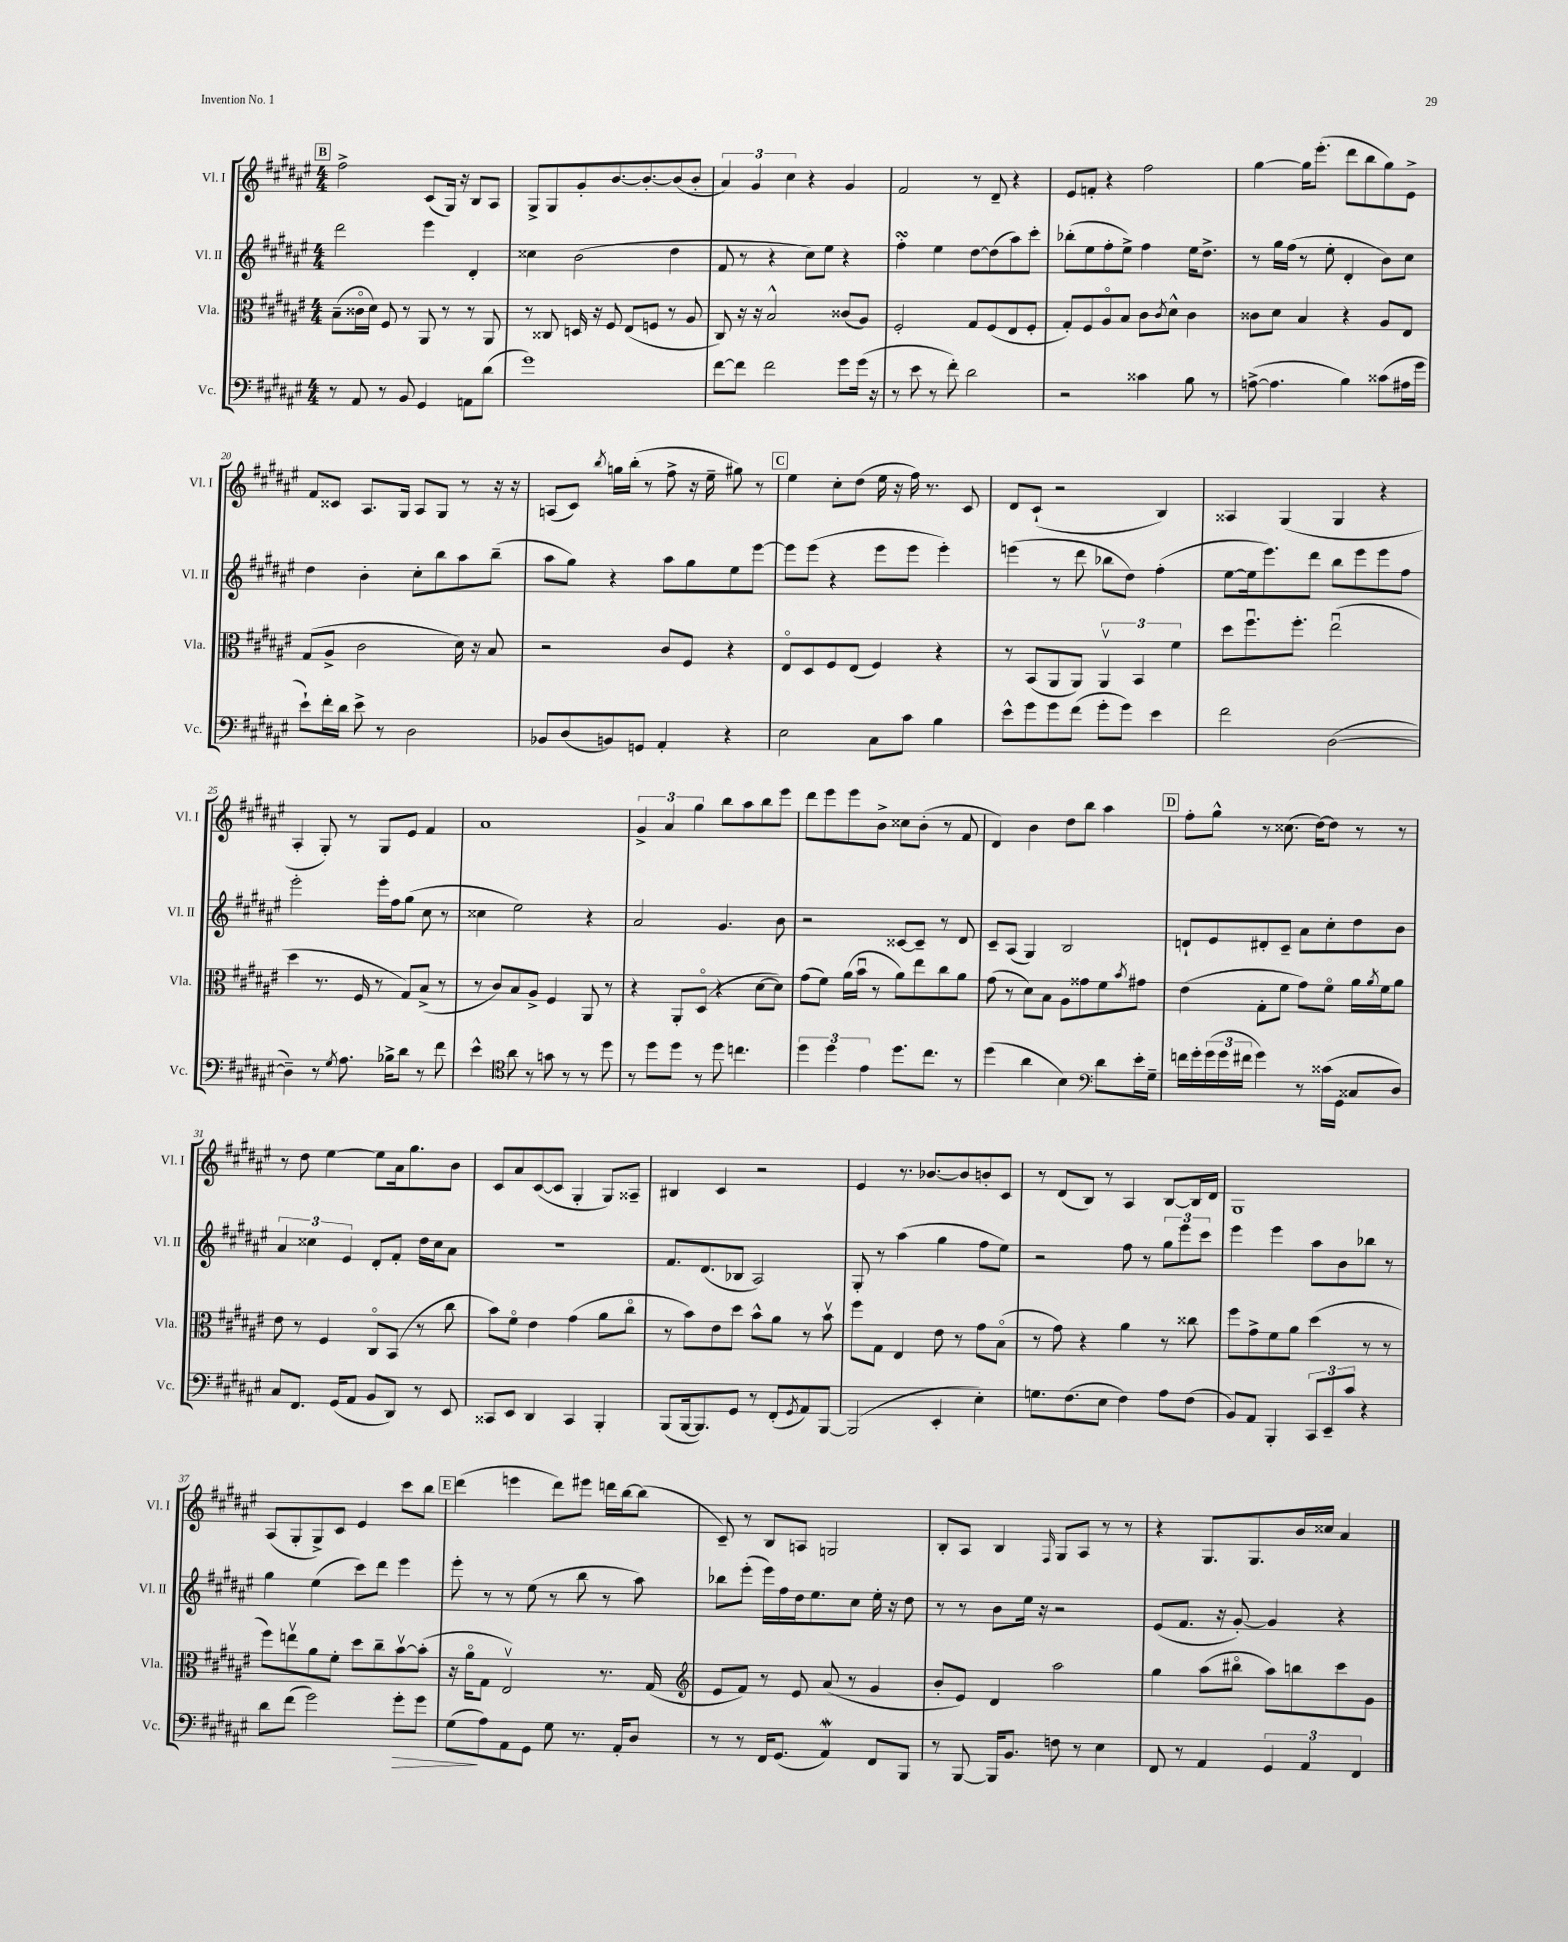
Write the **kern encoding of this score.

**kern	**kern	**kern	**kern
*staff4	*staff3	*staff2	*staff1
*clefF4	*clefC3	*clefG2	*clefG2
*k[f#c#g#d#a#e#]	*k[f#c#g#d#a#e#]	*k[f#c#g#d#a#e#]	*k[f#c#g#d#a#e#]
*M4/4	*M4/4	*M4/4	*M4/4
8r	(8B~	2ddd#	2ff#^
8AA#	16c##o	.	.
.	16d#)	.	.
8r	8F#	.	.
8BB	8r	.	.
4GG#	8AA#	4eee#	(8c#
.	8r	.	16G#)
.	.	.	16r
8AA	8r	4d#'	8B
(8d#	8AA#	.	8A#
=	=	=	=
1g#)	8r	4cc##	8G#^
.	8C##	.	8G#
.	16D	(2b	8g#'
.	16r	.	.
.	8F#	.	[8.b
.	(8E#	.	.
.	.	.	8.b'_
.	8F	.	.
.	8r	4dd#	(8b]
.	8A#	.	8b'
=	=	=	=
[8f#	8C#)	8f#	6a#)
8f#]	16r	8r	.
.	.	.	6g#
.	16r	.	.
2f#	2B^^	4r	.
.	.	.	6cc#
.	.	8cc#)	4r
.	.	8ee#	.
8g#	(8c##	4r	4g#
(16g#	8A#)	.	.
16r	.	.	.
=	=	=	=
8r	2F#'	4ff#'	2f#
8e#	.	.	.
8r	.	4ee#	.
8f#')	.	.	.
2d#	8G#	[8dd#	8r
.	(8F#	(8dd#]	8d#~
.	8E#	8aa#)	4r
.	8F#'	8ccc#'	.
=	=	=	=
2r	8G#')	(8bb-'	8e#
.	8F#	8ee#	8f'
.	8A#o	8ff#'	4r
.	8B	8ee#^)	.
4c##	8c#	4ff#	2ff#
.	8qc#	.	.
.	8d#^^	.	.
8B	4c#	16ee#	.
.	.	8.dd#^	.
8r	.	.	.
=	=	=	=
([8A^	8c##	8r	[4gg#
4.A]	8d#	16gg#	.
.	.	(16ff#	.
.	4B	8r	16gg#]
.	.	.	(8.eee#'
.	.	8ee#'	.
4B)	4r	4d#'	8ddd#
.	.	.	8bb
(8c##	8A#	8b)	8gg#)
16A#	8E#	8cc#	8e#^
16g#	.	.	.
=	=	=	=
8e#`)	(8G#	4dd#	8f#
16f#'	8A#^	.	8c##
16d#	.	.	.
8e#^	2c#	4b'	8.A#
8r	.	.	.
.	.	.	16G#
2D#	.	8cc#'	8A#
.	.	8bb	8G#
.	16d#)	8aa#	8r
.	16r	.	.
.	8B	(8bb~	16r
.	.	.	16r
=	=	=	=
8BB-	2r	8aa#	(8A
(8D#	.	8gg#)	8c#)
.	.	.	8qbb
8BB)	.	4r	16gg
.	.	.	(16bb'
8GG	.	.	8r
4AA#'	8c#	8aa#	8ff#^
.	8F#	8gg#	16r
.	.	.	16ee#~
4r	4r	8ee#	8gg#)
.	.	[8eee#	8r
=	=	=	=
2E#	8E#o	8eee#]	4ee#
.	8D#	(8eee#	.
.	8F#	4r	8cc#'
.	(8E#	.	(8dd#
8C#	4F#)	8eee#	16ee#
.	.	.	16r
8c#	.	8eee#	16ff#)
.	.	.	8.r
4B	4r	4eee#')	.
.	.	.	8c#
=	=	=	=
8e#^^	8r	(4eee	8d#
8g#	(8BB	.	(8c#`
8g#	8AA#	8r	2r
(8f#	8AA#)	8ddd#	.
8g#'	6AA#v	8bb-	.
8g#)	.	8dd#)	.
.	6BB	.	.
4e#	.	(4ff#'	4B)
.	6f#	.	.
=	=	=	=
2f#	8dd#	[8ee#	4A##
.	8.ff#u	16ee#]	.
.	.	8.eee#)	.
.	.	.	(4G#
.	8.ff#'	.	.
.	.	8ddd#	.
([2D#	(2ee#u	8bb	4G#
.	.	8eee#	.
.	.	8eee#	4r
.	.	8ff#	.
=	=	=	=
4D#~])	4dd#	2eee#'	4A#'
8r	8.r	.	8G#')
8qG#	.	.	.
8.A#	.	.	8r
.	16F#	.	.
.	8r	16eee#'	8G#
16B-^	.	16ff#	.
8d#	8G#)	(8gg#	8e#
8r	(8B^	8cc#	4f#
8f#	8r	8r	.
=	=	=	=
4e#^^	8r	4cc##	1a#
.	8c#)	.	.
*clefC4	*	*	*
8a#	8B	2ee#)	.
8r	8A#^	.	.
8g	4F#	.	.
8r	.	.	.
8r	8AA#	4r	.
8dd#	8r	.	.
=	=	=	=
8r	4r	2a#	6g#^
8dd#	.	.	.
.	.	.	6a#
8dd#	8AA#'	.	.
.	.	.	6gg#
8r	(8D#o	.	.
8dd#	4r	4.g#	8bb
4.cc	.	.	8aa#
.	[8d#	.	8bb
.	8d#])	8b	8eee#
=	=	=	=
6dd#	(8g#	2r	8ddd#
.	8f#)	.	8eee#
6dd#	.	.	.
.	(16a#	.	8eee#
.	16bu	.	.
6e#	.	.	.
.	8r	.	8b^
8.dd#	8a#)	[8c##	8cc##
.	8ee#	8c##~]	(8b'
8.cc#	.	.	.
.	8cc#	8r	8r
8r	8a#	8d#	8f#
=	=	=	=
(4dd#	(8g#	8c#~	4d#)
.	8r	(8A#	.
4a#	8d#)	4G#)	4b
.	8B	.	.
4B)	8A#	2B	8dd#
.	8g##	.	8bb
*clefF4	*	*	*
8d#	8f#	.	4aa#
.	8qb	.	.
16e#'	8g#	.	.
16G#~	.	.	.
=	=	=	=
16f	(4e#	8d`	8ff#'
16g#'	.	.	.
(24g#	.	8e#	8gg#^^
24g#	.	.	.
24f#	.	.	.
4g#)	8G#'	8d#'	8r
.	8f#	8c#~	(8.cc##
8r	8g#)	8a#	.
.	.	.	[16dd#)
(16c##	8f#o	8cc#'	8dd#]
16GG#	.	.	.
8C##	16a#	8dd#	8r
.	8qa#	.	.
.	16f#	.	.
8D#)	8a#	8b	8r
=	=	=	=
8C#	8e#	6a#	8r
8.FF#	8r	.	8dd#
.	.	6cc##	.
.	4F#	.	[4ee#
(16GG#	.	.	.
.	.	6e#	.
8AA#	.	.	.
8BB	8C#o	8d#'	8ee#]
8DD#)	(8BB	8f#'	16a#
.	.	.	8.gg#
8r	8r	16dd#	.
.	.	16cc##	.
8EE#	8cc#	8a#	8b
=	=	=	=
8CC##	8b)	1r	8c#
8EE#	8f#o	.	8a#
4DD#	4e#	.	([8c#
.	.	.	8c#]
4CC##	(4g#	.	4G#'
4BBB'	8a#	.	8G#)
.	8cc#o	.	8A##~
=	=	=	=
(8BBB	8r	8.f#	4B#
[16BBB	8b)	.	.
8.BBB])	.	(8.d#	.
.	8e#	.	4c#
8GG#	8dd#	8B-	.
8r	8b^^	2A#)	2r
(8FF#'	8a#	.	.
8qGG#	.	.	.
8AA#)	8r	.	.
[8BBB	8bv	.	.
=	=	=	=
(2BBB]	8ff#	8G#'	4e#
.	8G#	8r	.
.	4E#	(4aa#	8.r
.	.	.	[8.b-
4EE#'	8e#	4gg#	.
.	8r	.	8b-]
4E#')	8g#	8ff#	8b'
.	(8Bo	8ee#)	8c#
=	=	=	=
8.G	8r	2r	8r
.	8g#)	.	(8d#
(8.F#	.	.	.
.	4r	.	8B)
8E#	.	.	8r
4F#)	4a#	8ff#	4A#
.	.	8r	.
8A#	8r	12gg#	[8B
.	.	12eee#	.
(8F#	8cc##	.	16B]
.	.	12ccc#	.
.	.	.	16d#
=	=	=	=
8BB)	8ff#	4eee#	1G#
8AA#	8g#^	.	.
4BBB'	8f#	4eee#	.
.	8a#	.	.
12CC#	(4dd#	8aa#	.
12EE#~	.	.	.
.	.	8b	.
12c#	.	.	.
4r	8r	8bb-	.
.	8r	8r	.
=	=	=	=
8d#	8ff#)	4gg#	(8A#
(8f#	8eev	.	8G#'
2g#)	8a#	(4ee#	8G#^)
.	8f#'	.	8c#
.	8dd#	8ccc#)	4e#
.	8cc#~	8ddd#	.
8g#'	[8bv	4eee#	8ccc#
8g#	(8b']	.	8bb
=	=	=	=
(8G#	16r	8eee#'	(4ddd#
.	16a#o	.	.
8A#)	8G#	8r	.
8AA#	2E#v)	8r	4eee
8GG#	.	(8ee#	.
8G#	.	8r	8ddd#)
8.r	.	8bb	8eee#
.	8.r	8r	16ddd
16AA#'	.	.	[16bb
8D#	.	8aa#)	(8bb]
.	(16G#	.	.
=	=	=	=
*	*clefG2	*	*
8r	8e#	8bb-	8c#~)
8r	8f#)	(8eee#'	8r
16FF#	8r	16eee#)	8B
(8.GG#	.	16ff#	.
.	8e#	16dd#	8A
.	.	8.ee#	.
4AA#)	(8a#	.	2G
.	8r	8cc#	.
8FF#	4g#	16ee#'	.
.	.	16r	.
8BBB	.	8dd#	.
=	=	=	=
8r	8b'	8r	8B'
[8BBB	8e#)	8r	8A#
16BBB]	4d#	8b	4B
8.BB	.	.	.
.	.	16ee#	.
.	.	16r	.
.	.	.	16qqF#
8F	2aa#	2r	8G#
8r	.	.	8A#
4E#	.	.	8r
.	.	.	8r
=	=	=	=
8FF#	4gg#	(8e#	4r
8r	.	8.f#	.
4AA#	(8aa#	.	8.G#
.	.	16r	.
.	8bb#o	[8g#')	.
.	.	.	8.G#
6GG#	8aa#)	4g#]	.
.	8bb	.	16b
6AA#	.	.	.
.	.	.	16cc##
.	8ccc#	4r	4a#
6FF#	.	.	.
.	8g#	.	.
==	==	==	==
*-	*-	*-	*-
